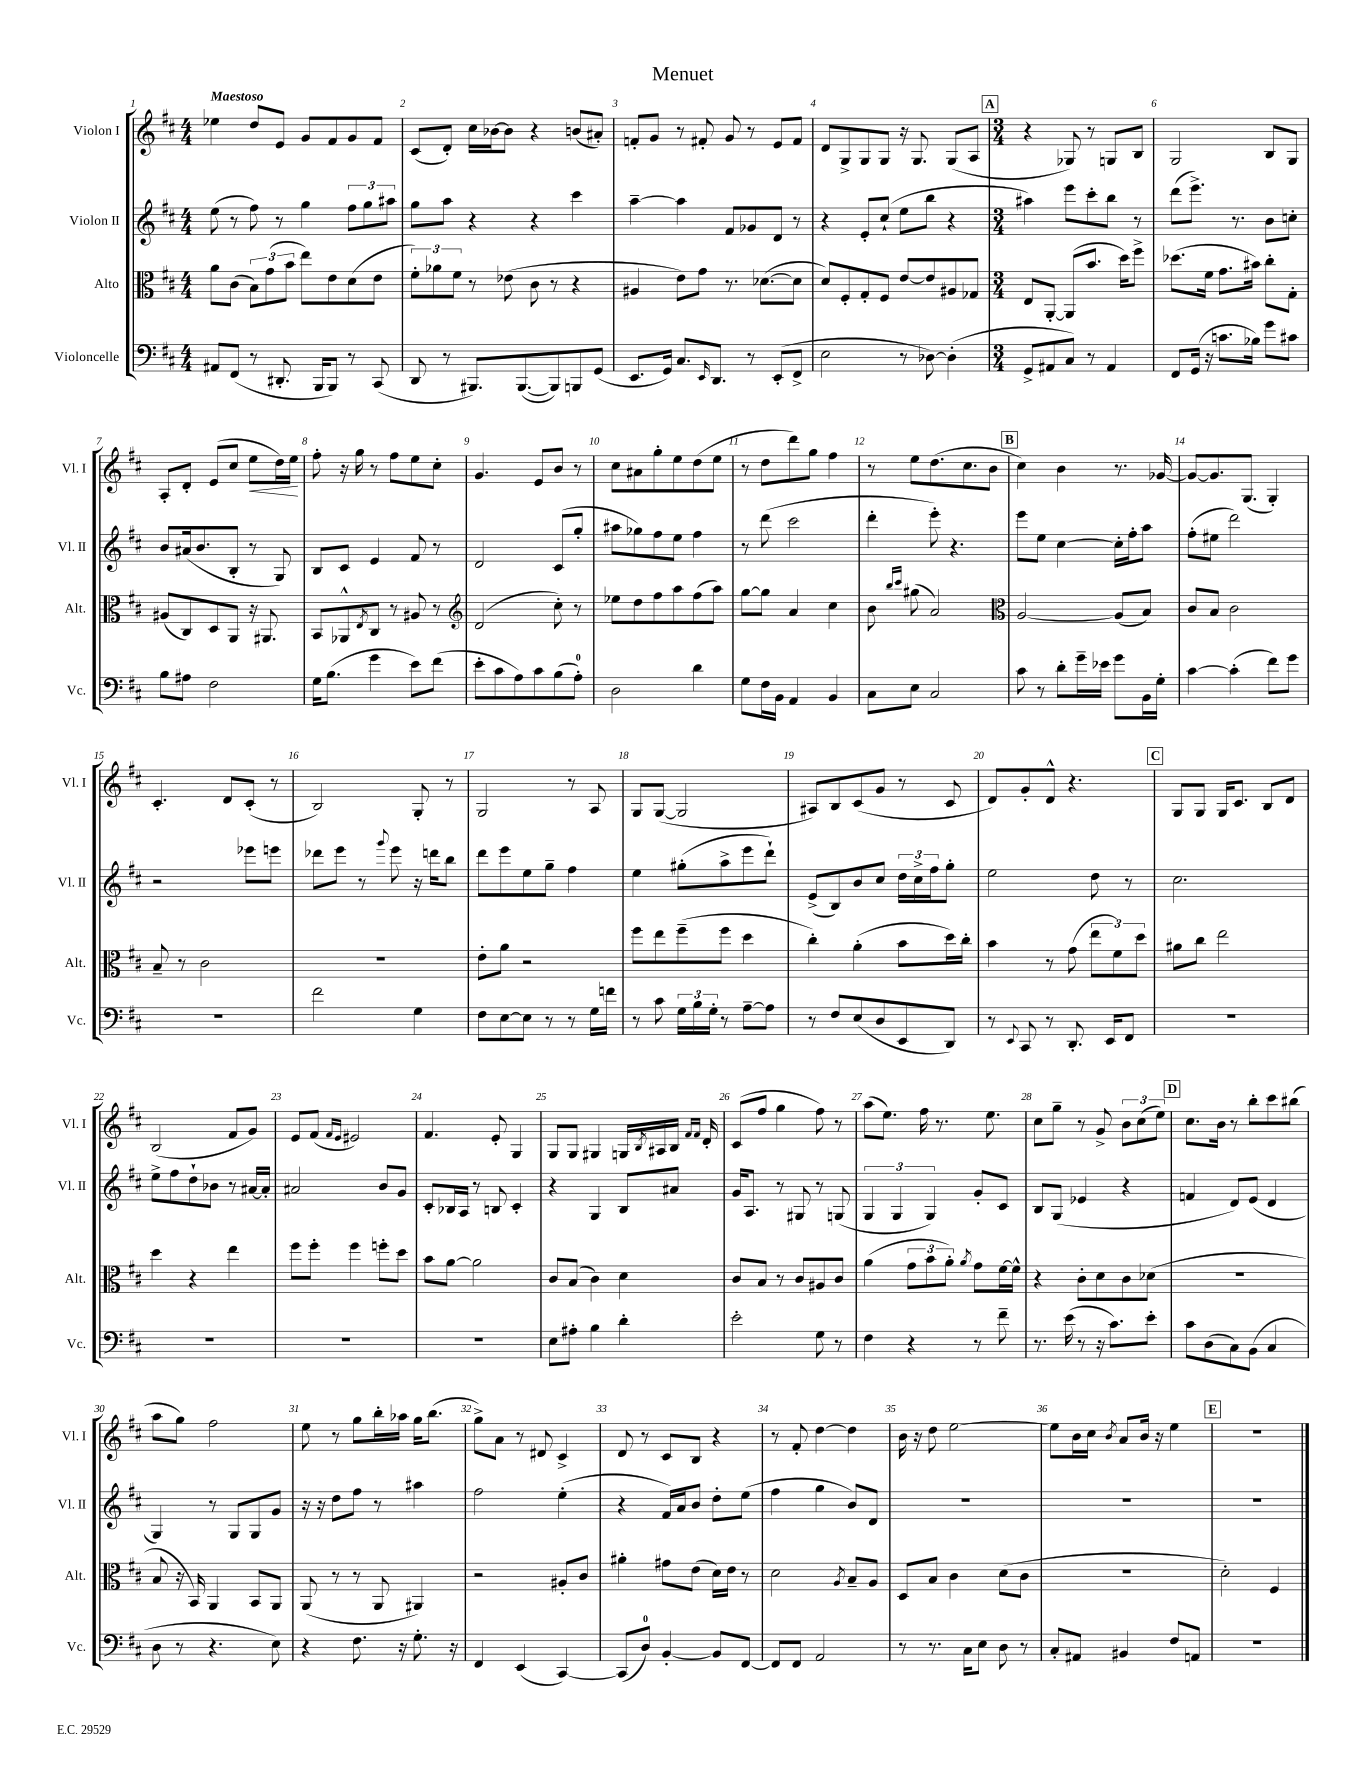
\header { title = "Menuet" }
<<
\new StaffGroup <<
\new Staff = "s0" \with { instrumentName = "Violon I" shortInstrumentName = "Vl. I" } {
    \clef treble \key d \major \numericTimeSignature \time 4/4 \tempo "Maestoso"
    ees''4 d''8 e'8 g'8 fis'8 g'8 fis'8 |
    cis'8( d'8-.) cis''16 bes'16~ bes'8 r4 b'8( ais'8-.) |
    f'8-. g'8 r8 fis'8-. g'8 r8 e'8 fis'8 |
    d'8 g8-> g8 g8 r16 g8. g8( a8 |
    \mark \markup { \box "A" } \numericTimeSignature \time 3/4 r4 ges8) r8 g8 b8 |
    g2 b8 g8 |
    a8-. d'8-. e'8( cis''8 e''8\< d''16) e''16\! |
    fis''8-. r16 g''16 r8 fis''8 e''8 cis''8-. |
    g'4. e'8 b'8 r8 |
    cis''8 ais'8 g''8-. e''8 d''8( e''8 |
    r8 d''8 d'''8) g''8 fis''4 |
    r8 e''8 d''8.( cis''8. b'8 |
    \mark \markup { \box "B" } cis''4) b'4 r8. ges'16~ |
    ges'8~ ges'8. g8.( g4-.) |
    cis'4.-. d'8 cis'8-.( r8 |
    b2) g8-. r8 |
    g2 r8 a8 |
    g8 g8~( g2 |
    ais8) b8 cis'8( g'8 r8 cis'8 |
    d'8) g'8-. d'8-^ r4. |
    \mark \markup { \box "C" } g8 g8 g16 cis'8. b8 d'8 |
    b2( fis'8 g'8) |
    e'8 fis'8( \grace { fis'16 e'16 } eis'2) |
    fis'4. e'8-. g4 |
    g8 g8 gis4 g16 \acciaccatura { b8 } ais16 b16 \grace { fis'16 fis'16 } d'16-. |
    cis'8( fis''8 g''4 fis''8) r8 |
    a''8( e''8.) fis''16 r8. e''8. |
    cis''8 g''8-- r8 g'8-> \tuplet 3/2 { b'8 cis''8( e''8) } |
    \mark \markup { \box "D" } cis''8. b'16 r8 b''8-. cis'''8 bis''8( |
    a''8 g''8) fis''2 |
    e''8 r8 g''8 b''16-. aes''16 g''16 b''8.( |
    g''8->) a'8 r8 dis'8 cis'4-> |
    d'8 r8 cis'8 b8 r4 |
    r8 fis'8-. d''4~ d''4 |
    b'16 r16 d''8 e''2~ |
    e''8 b'16 cis''16 \acciaccatura { b'8 } a'8 b'16 r16 e''4 |
    \mark \markup { \box "E" } R2. \bar "|." |
}
\new Staff = "s1" \with { instrumentName = "Violon II" shortInstrumentName = "Vl. II" } {
    \clef treble \key d \major \numericTimeSignature \time 4/4
    e''8( r8 fis''8) r8 g''4 \tuplet 3/2 { fis''8 g''8 ais''8 } |
    g''8 a''8 r4 r4 cis'''4 |
    a''4~-- a''4 fis'8 ges'8 d'8 r8 |
    r4 e'8-. cis''8-!( e''8 b''8 r4 |
    \mark \markup { \box "A" } \numericTimeSignature \time 3/4 ais''4) e'''8 cis'''8-. b''8 r8 |
    d'''8( e'''8.->) r8. b'8 c''8-. |
    b'8 ais'16( b'8. b8-. r8 g8) |
    b8 cis'8 e'4 fis'8 r8 |
    d'2 cis'8( g''8-. |
    ais''8 ges''8) fis''8 e''8 fis''4 |
    r8 d'''8( cis'''2 |
    d'''4-. e'''8-.) r4. |
    \mark \markup { \box "B" } e'''8 e''8 cis''4~ cis''16-. fis''16-. a''8 |
    fis''8-.( eis''8 d'''2) |
    r2 ees'''8 e'''8 |
    des'''8 e'''8 r8 \appoggiatura { g'''8 } e'''8 r16 d'''16 b''8 |
    d'''8 e'''8 e''8 g''8-- fis''4 |
    e''4 gis''8-.( a''8-> e'''8 d'''8-!) |
    e'8->( b8) b'8 cis''8 \tuplet 3/2 { d''16 cis''16-> fis''16 } g''8-. |
    e''2 d''8 r8 |
    \mark \markup { \box "C" } cis''2. |
    e''8-> fis''8 d''8-! bes'8 r8 ais'16~ ais'16-. |
    ais'2 b'8 g'8 |
    cis'8-. bes16 a16 r8 b8 cis'4-. |
    r4 g4 b8 ais'8 |
    g'16 a8. r8 gis8 r8 g8( |
    \tuplet 3/2 { g4 g4 g4) } g'8-. cis'8 |
    b8 g8( ees'4 r4 |
    \mark \markup { \box "D" } f'4 d'8) e'8( d'4 |
    g4) r8 g8 g8 g'8 |
    r16 r16 d''8 fis''8 r8 ais''4 |
    fis''2 e''4-.( |
    r4 fis'16) a'16 b'8 d''8-. e''8( |
    fis''4 g''4 b'8) d'8 |
    R2. |
    R2. |
    \mark \markup { \box "E" } R2. \bar "|." |
}
\new Staff = "s2" \with { instrumentName = "Alto" shortInstrumentName = "Alt." } {
    \clef alto \key d \major \numericTimeSignature \time 4/4
    a'8 cis'8( \tuplet 3/2 { b8) g'8( b'8 } e''8) e'8 d'8( e'8 |
    \tuplet 3/2 { fis'8-.) aes'8 fis'8 } r8 ees'8( cis'8 r8 r4 |
    ais4 e'8) g'8 r8. des'8.~( des'8 |
    d'8) fis8-. g8-. fis8 e'8~ e'8 ais8 ges8 |
    \mark \markup { \box "A" } \numericTimeSignature \time 3/4 e8 a,8~-. a,8( b'8. d''16) fis''8-> |
    des''8.( fis'16 g'8. bis'16) cis''8-. g8-. |
    ais8( cis8) d8 a,8 r16 ais,8. |
    b,8 aes,8-^ \acciaccatura { e8 } cis8 r8 ais8 r8 |
    \clef treble d'2( cis''8-.) r8 |
    ees''8 d''8 fis''8 a''8 fis''8( a''8) |
    g''8~ g''8 a'4 cis''4 |
    b'8 \grace { b''16 cis'''16 } gis''8( a'2) |
    \mark \markup { \box "B" } \clef alto a2~ a8( b8) |
    cis'8 b8 cis'2 |
    b8-- r8 cis'2 |
    R2. |
    e'8-. a'8 r2 |
    fis''8 e''8 fis''8--( fis''8 d''4 |
    cis''4-.) a'4-.( b'8 d''16) cis''16-. |
    b'4 r8 g'8( \tuplet 3/2 { e''8 fis'8) d''8 } |
    \mark \markup { \box "C" } ais'8 cis''8 e''2 |
    d''4 r4 e''4 |
    fis''8 fis''8-. fis''4 f''8-. d''8 |
    b'8 a'8~ a'2 |
    cis'8 b8( cis'4) d'4 |
    cis'8 b8 r8 cis'8 ais8 cis'8 |
    a'4( \tuplet 3/2 { g'8 b'8 a'8-.) } \acciaccatura { a'8 } g'8 fis'16~ fis'16-^ |
    r4 cis'8-. d'8 cis'8 des'8( |
    \mark \markup { \box "D" } R2. |
    b8 r16 b,16) a,4 b,8 a,8 |
    a,8( r8 r8 a,8 ais,4) |
    r2 ais8-. cis'8 |
    ais'4-. gis'8 e'8( d'16) e'16 r8 |
    d'2 \acciaccatura { a8 } b8-- a8 |
    d8 b8 cis'4 d'8( cis'8 |
    R2. |
    \mark \markup { \box "E" } d'2-.) fis4 \bar "|." |
}
\new Staff = "s3" \with { instrumentName = "Violoncelle" shortInstrumentName = "Vc." } {
    \clef bass \key d \major \numericTimeSignature \time 4/4
    ais,8 fis,8( r8 dis,8.-. b,,16 b,,8) r8 cis,8( |
    d,8 r8 bis,,8.) bis,,8.~( bis,,8) b,,8 g,8( |
    e,8. g,16) cis8. \grace { e,16 } d,8. r8 e,8-.( fis,8-> |
    e2 r8 des8~) des4-.( |
    \mark \markup { \box "A" } \numericTimeSignature \time 3/4 g,8-> ais,8 cis8) r8 ais,4 |
    fis,8 g,16( r16 c'8. bes16) g'8 cis'8 |
    b8 ais8 fis2 |
    g16 b8.( g'4 e'8) fis'8( |
    e'8-. cis'8 a8) cis'8 b8( a8-0-.) |
    d2 d'4 |
    g8 fis16 b,16 a,4 b,4 |
    cis8 e8 cis2 |
    \mark \markup { \box "B" } cis'8 r8 d'8-. g'16-- ees'16 g'8 b,16 g16-. |
    cis'4~ cis'4-.( fis'8) g'8 |
    R2. |
    fis'2 g4 |
    fis8 e8~ e8 r8 r8 g16 f'16 |
    r8 cis'8 \tuplet 3/2 { g16 b16 g16-. } r8 a8~-- a8 |
    r8 fis8 e8( d8 e,8 d,8) |
    r8 \appoggiatura { e,8 } cis,8 r8 d,8.-. e,16 fis,8 |
    \mark \markup { \box "C" } R2. |
    R2. |
    R2. |
    R2. |
    e8 ais8-. b4 d'4-. |
    e'2-. g8 r8 |
    fis4 r4 r8 fis'8-- |
    r8. e'16( r8 r16 cis'8.) e'8-. |
    \mark \markup { \box "D" } cis'8 d8( cis8) b,8( cis4 |
    d8 r8 r4. e8) |
    r4 fis8. r16 g8.-. r16 |
    fis,4 e,4( cis,4~) |
    cis,8( d8-0) b,4~-. b,8 fis,8~ |
    fis,8 fis,8 a,2 |
    r8 r8. cis16 e8 d8 r8 |
    cis8-. ais,8 bis,4 fis8 a,8 |
    \mark \markup { \box "E" } R2. \bar "|." |
}
>>
>>
\layout { \context { \Score \override BarNumber.break-visibility = ##(#f #t #t) barNumberVisibility = #all-bar-numbers-visible } }
